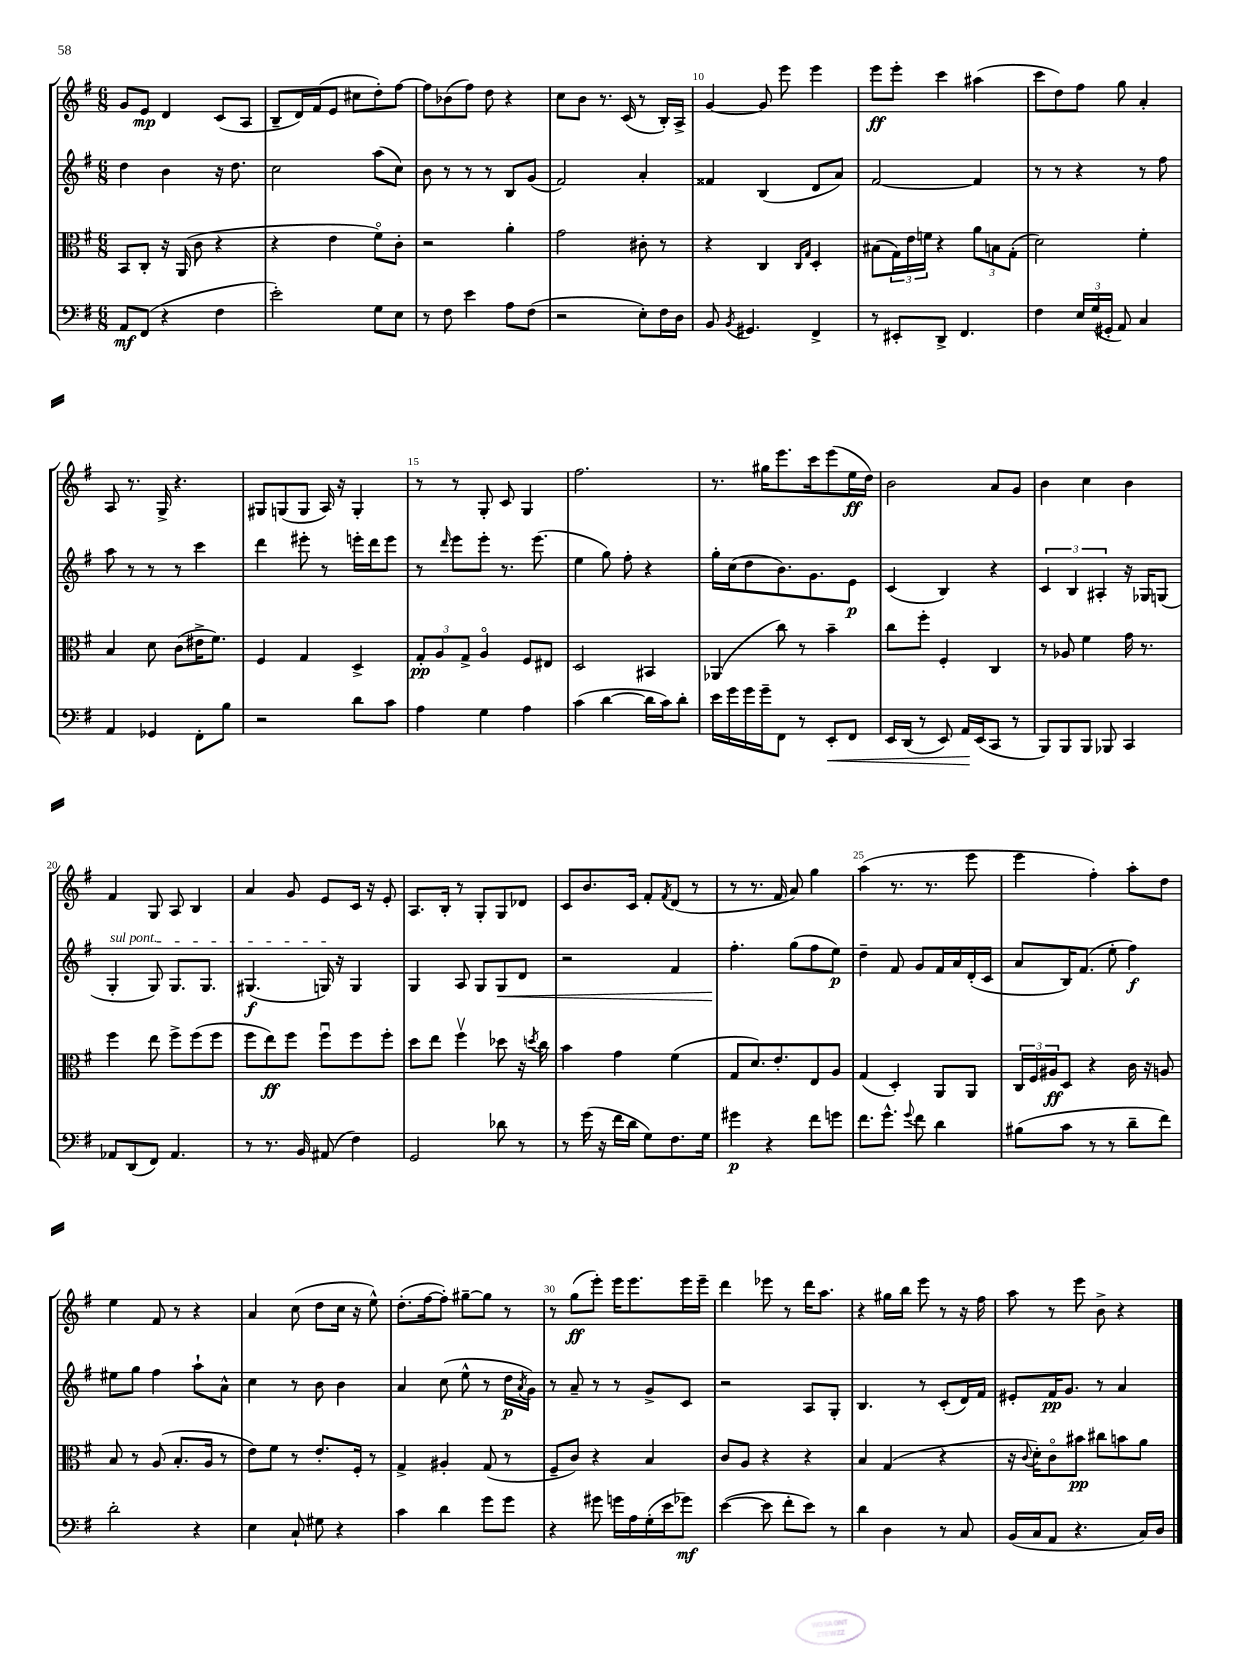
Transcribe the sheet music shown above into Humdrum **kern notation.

**kern	**dynam	**kern	**dynam	**kern	**dynam	**kern	**dynam
*part4	*part4	*part3	*part3	*part2	*part2	*part1	*part1
*staff4	*staff4	*staff3	*staff3	*staff2	*staff2	*staff1	*staff1
*clefF4	*	*clefC3	*	*clefG2	*	*clefG2	*
*k[f#]	*	*k[f#]	*	*k[f#]	*	*k[f#]	*
*M6/8	*	*M6/8	*	*M6/8	*	*M6/8	*
=6	=6	=6	=6	=6	=6	=6	=6
8AA/L	mf	8BB/L	.	4dd\	.	8g/L	.
(8FF#/J	.	8C'/J	.	.	.	8e/J	mp
4r	.	16r	.	4b\	.	4d/	.
.	.	(16AA/	.	.	.	.	.
.	.	8c\	.	.	.	.	.
4F#\	.	4r	.	16r	.	(8c/L	.
.	.	.	.	8.dd\	.	.	.
.	.	.	.	.	.	8A/J	.
=7	=7	=7	=7	=7	=7	=7	=7
2e'\)	.	4r	.	2cc\	.	8B~/L	.
.	.	.	.	.	.	16d/L)	.
.	.	.	.	.	.	(16f#/J	.
.	.	4e\	.	.	.	8e/J	.
.	.	.	.	.	.	8cc#X\L	.
8G\L	.	8f#\L)	.	(8aa\L	.	8dd'\)	.
8E\J	.	8c'\J	.	8cc\J)	.	[8ff#\J	.
=8	=8	=8	=8	=8	=8	=8	=8
8r	.	2r	.	8b\	.	8ff#\L]	.
8F#\	.	.	.	8r	.	(8b-X\	.
4e\	.	.	.	8r	.	8ff#\J)	.
.	.	.	.	8r	.	8dd\	.
8A\L	.	4a'\	.	8B/L	.	4r	.
(8F#\J	.	.	.	(8g/J	.	.	.
=9	=9	=9	=9	=9	=9	=9	=9
2r	.	2g\	.	2f#/)	.	8cc\L	.
.	.	.	.	.	.	8b\J	.
.	.	.	.	.	.	8.r	.
.	.	.	.	.	.	(16c/	.
8E'\L)	.	8c#X'\	.	4a'/	.	8r	.
16F#\L	.	8r	.	.	.	16B'/LL)	.
16D\JJ	.	.	.	.	.	16A^/JJ	.
=10	=10	=10	=10	=10	=10	=10	=10
8BB/	.	4r	.	4f##X/	.	[4g/	.
8qBB/	.	.	.	.	.	.	.
4.GG#X/	.	.	.	.	.	.	.
.	.	4C/	.	(4B/	.	8g/]	.
.	.	.	.	.	.	8eee\	.
.	.	16qqC/LL	.	.	.	.	.
.	.	16qqG/JJ	.	.	.	.	.
4FF#^/	.	4D'/	.	8d/L	.	4eee\	.
.	.	.	.	8a/J)	.	.	.
=11	=11	=11	=11	=11	=11	=11	=11
8r	.	(8B#X\L	.	[2f#/	.	8eee\L	ff
8EE#X'/L	.	24G\L)	.	.	.	8eee'\J	.
.	.	24e\	.	.	.	.	.
.	.	24fn\JJ	.	.	.	.	.
8DD^/J	.	4r	.	.	.	4ccc\	.
4.FF#/	.	.	.	.	.	.	.
.	.	12a\L	.	4f#/]	.	(4aa#X\	.
.	.	12Bn\	.	.	.	.	.
.	.	(12G'\J	.	.	.	.	.
=12	=12	=12	=12	=12	=12	=12	=12
4F#\	.	2d\)	.	8r	.	8ccc\L	.
.	.	.	.	8r	.	8dd\)	.
24E/LL	.	.	.	4r	.	8ff#\J	.
(24G/	.	.	.	.	.	.	.
24GG#X'/JJ	.	.	.	.	.	.	.
8AA/)	.	.	.	.	.	8gg\	.
4C/	.	4f#'\	.	8r	.	4a'/	.
.	.	.	.	8ff#\	.	.	.
!!LO:LB:g=z
=13	=13	=13	=13	=13	=13	=13	=13
4AA/	.	4B/	.	8aa\	.	8A/	.
.	.	.	.	8r	.	8.r	.
4GG-X/	.	8d\	.	8r	.	.	.
.	.	.	.	.	.	16G^/	.
.	.	(8c\L	.	8r	.	4.r	.
8FF#'\L	.	16e#X^\K	.	4ccc\	.	.	.
.	.	8.f#\J)	.	.	.	.	.
8B\J	.	.	.	.	.	.	.
=14	=14	=14	=14	=14	=14	=14	=14
2r	.	4F#/	.	4ddd\	.	8G#X/L	.
.	.	.	.	.	.	(8Gn/	.
.	.	4G/	.	8eee#X'\	.	8G/J	.
.	.	.	.	8r	.	16A/)	.
.	.	.	.	.	.	16r	.
8d\L	.	4D^/	.	16eeen'\LL	.	4G'/	.
.	.	.	.	16ddd\J	.	.	.
8c\J	.	.	.	8eee\J	.	.	.
=15	=15	=15	=15	=15	=15	=15	=15
4A\	.	12G'/L	pp	8r	.	8r	.
.	.	12A/	.	.	.	.	.
.	.	.	.	16qqddd/	.	.	.
.	.	.	.	8eee\L	.	8r	.
.	.	12G^/J	.	.	.	.	.
4G\	.	4A/	.	8eee'\J	.	8G'/	.
.	.	.	.	8.r	.	8c/	.
4A\	.	8F#/L	.	.	.	4G/	.
.	.	.	.	(8.eee\	.	.	.
.	.	8E#X/J	.	.	.	.	.
=16	=16	=16	=16	=16	=16	=16	=16
(4c\	.	2D/	.	4ee\	.	2.ff#\	.
[4d\	.	.	.	8gg\)	.	.	.
.	.	.	.	8ff#'\	.	.	.
16d\LL]	.	4BB#X/	.	4r	.	.	.
16c\J)	.	.	.	.	.	.	.
8d'\J	.	.	.	.	.	.	.
=17	=17	=17	=17	=17	=17	=17	=17
16e\LL	.	(4AA-X/	.	16gg'\LL	.	8.r	.
16g\	.	.	.	(16cc\J	.	.	.
16g\	.	.	.	8dd\	.	.	.
16g~\J	.	.	.	.	.	16gg#X\KL	.
8FF#\J	.	8cc\)	.	8.b\)	.	8.eee\	.
8r	.	8r	.	.	.	.	.
.	.	.	.	8.g\	.	16ccc\k	.
!	!LO:HP:b	!	!	!	!	!	!
8EE'/L	<	4b~\	.	.	.	(8eee\	.
8FF#/J	.	.	.	8e\J	p	16ee\L	ff
.	.	.	.	.	.	16dd\JJ)	.
=18	=18	=18	=18	=18	=18	=18	=18
16EE/LL	.	8cc\L	.	(4c/	.	2b\	.
(16DD/JJ	.	.	.	.	.	.	.
8r	.	8ff#'\J	.	.	.	.	.
8EE/)	.	4F#'/	.	4B/)	.	.	.
16AA/LL	.	.	.	.	.	.	.
(16EE/J	[	.	.	.	.	.	.
8CC/J	.	4C/	.	4r	.	8a/L	.
8r	.	.	.	.	.	8g/J	.
=19	=19	=19	=19	=19	=19	=19	=19
8BBB/L)	.	8r	.	6c/	.	4b\	.
8BBB/	.	8A-X/	.	.	.	.	.
.	.	.	.	6B/	.	.	.
8BBB/J	.	4f#\	.	.	.	4cc\	.
.	.	.	.	6A#X'/	.	.	.
8BBB-X/	.	.	.	.	.	.	.
4CC/	.	16g\	.	16r	.	4b\	.
.	.	8.r	.	16G-X/KL	.	.	.
.	.	.	.	(8Gn/J	.	.	.
!!LO:LB:g=z
=20	=20	=20	=20	=20	=20	=20	=20
!	!	!	!	!LO:TX:a:i:t=sul pont.	!	!	!
8AA-X/L	.	4ff#\	.	4G'/	.	4f#/	.
(8DD/	.	.	.	.	.	.	.
8FF#/J)	.	8ee\	.	8G/)	.	8G/	.
4.AA-/	.	8ff#^\L	.	8.G/L	.	8A/	.
.	.	(8ff#\	.	.	.	4B/	.
.	.	.	.	8.G/J	.	.	.
.	.	8ff#\J	.	.	.	.	.
=21	=21	=21	=21	=21	=21	=21	=21
8r	.	8ff#\L	.	(4.G#X/	f	4a/	.
8.r	.	8ee\)	ff	.	.	.	.
.	.	8ff#\J	.	.	.	8g/	.
16BB/	.	.	.	.	.	.	.
(8AA#X/	.	8ff#u\L	.	16Gn/)	.	8e/L	.
.	.	.	.	16r	.	.	.
4F#\)	.	8ff#\	.	4G/	.	16c/Jk	.
.	.	.	.	.	.	16r	.
.	.	8ff#'\J	.	.	.	8e'/	.
=22	=22	=22	=22	=22	=22	=22	=22
2GG/	.	8dd\L	.	4G/	.	8.A/L	.
.	.	8ee\J	.	.	.	.	.
.	.	.	.	.	.	16B'/Jk	.
.	.	4ff#v\	.	8A/	.	8r	.
.	.	.	.	8G/L	.	8G'/L	.
!	!	!	!	!	!LO:HP:b	!	!
8d-X\	.	8dd-X\	.	8G/	<	8G/	.
8r	.	16r	.	8d/J	.	8d-X/J	.
.	.	8qddn/	.	.	.	.	.
.	.	16cc\	.	.	.	.	.
=23	=23	=23	=23	=23	=23	=23	=23
8r	.	4b\	.	2r	.	8c/L	.
(16g\	.	.	.	.	.	8.b/	.
16r	.	.	.	.	.	.	.
16f#\LL	.	4g\	.	.	.	.	.
16d\JJ	.	.	.	.	.	16c/Jk	.
8G\L)	.	.	.	.	.	8f#'/L	.
.	.	.	.	.	.	8qf#/	.
8.F#\	.	(4f#\	.	4f#/	.	(8d/J	.
.	.	.	.	.	.	8r	.
16G\Jk	.	.	.	.	.	.	.
=24	=24	=24	=24	=24	=24	=24	=24
4g#X\	p	8G/L	.	4.ff#'\	.	8r	.
.	.	8.d/)	.	.	.	8.r	.
4r	.	.	.	.	.	.	.
.	.	8.e'/	.	.	.	16f#/	.
.	.	.	.	(8gg\L	[	8a/)	.
8f#\L	.	8E/	.	8ff#\	.	4gg\	.
8gn\J	.	8A/J	.	8ee\J)	p	.	.
=25	=25	=25	=25	=25	=25	=25	=25
8.f#\L	.	(4G/	.	4dd~\	.	(4aa\	.
8.g^^\J	.	.	.	.	.	.	.
.	.	4D'/)	.	8f#/	.	8.r	.
8qqg/	.	.	.	.	.	.	.
8f#\	.	.	.	8g/L	.	.	.
.	.	.	.	.	.	8.r	.
4d\	.	8AA/L	.	16f#/L	.	.	.
.	.	.	.	16a/	.	.	.
.	.	8AA/J	.	(16d'/	.	8eee\	.
.	.	.	.	16c/JJ	.	.	.
=26	=26	=26	=26	=26	=26	=26	=26
(8B#X\L	.	24C/LL	.	8a/L	.	4eee\	.
.	.	24F#/	.	.	.	.	.
.	.	24A#X/J	ff	.	.	.	.
8c\J	.	8D/J	.	16B/K)	.	.	.
.	.	.	.	(8.f#/J	.	.	.
8r	.	4r	.	.	.	4ff#'\)	.
8r	.	.	.	8ee'\	.	.	.
8d~\L	.	16c\	.	4ff#\)	f	8aa'\L	.
.	.	16r	.	.	.	.	.
8f#\J)	.	8An/	.	.	.	8dd\J	.
!!LO:LB:g=z
=27	=27	=27	=27	=27	=27	=27	=27
2d'\	.	8B/	.	8ee#X\L	.	4ee\	.
.	.	8r	.	8gg\J	.	.	.
.	.	(8A/	.	4ff#\	.	8f#/	.
.	.	8.B'/L	.	.	.	8r	.
4r	.	.	.	8aa`\L	.	4r	.
.	.	16A/Jk	.	.	.	.	.
.	.	8r	.	8a^^\J	.	.	.
=28	=28	=28	=28	=28	=28	=28	=28
4E\	.	8e\L)	.	4cc\	.	4a/	.
.	.	8f#\J	.	.	.	.	.
8C`/	.	8r	.	8r	.	(8cc\	.
8G#X\	.	8.e'/L	.	8b\	.	8dd\L	.
4r	.	.	.	4b\	.	16cc\Jk	.
.	.	16F#'/Jk	.	.	.	16r	.
.	.	8r	.	.	.	8ee^^\)	.
=29	=29	=29	=29	=29	=29	=29	=29
4c\	.	4G^/	.	4a/	.	(8.dd'\L	.
.	.	.	.	.	.	[16ff#\k	.
4d\	.	4A#X'/	.	(8cc\	.	8ff#'\J])	.
.	.	.	.	8ee^^\	.	[8gg#X~\L	.
8g\L	.	(8G/	.	8r	.	8gg#\J]	.
8g\J	.	8r	.	16dd\LL	p	8r	.
.	.	.	.	8qa/	.	.	.
.	.	.	.	16g\JJ)	.	.	.
=30	=30	=30	=30	=30	=30	=30	=30
4r	.	8F#~/L	.	8r	.	8r	.
.	.	8c/J)	.	8a~/	.	(8gg\L	ff
8g#X\	.	4r	.	8r	.	8eee'\J)	.
16gn\LL	.	.	.	8r	.	16eee\KL	.
16A\	.	.	.	.	.	8.eee\	.
(16G'\	.	4B/	.	8g^/L	.	.	.
16e\J	.	.	.	.	.	.	.
8g-X\J)	mf	.	.	8c/J	.	16eee\L	.
.	.	.	.	.	.	16eee~\JJ	.
=31	=31	=31	=31	=31	=31	=31	=31
([4e\	.	8c/L	.	2r	.	4ddd\	.
.	.	8A/J	.	.	.	.	.
8e\]	.	4r	.	.	.	8eee-X\	.
8f#'\L	.	.	.	.	.	8r	.
8e\J)	.	4r	.	8A/L	.	16ddd\KL	.
.	.	.	.	.	.	8.aa\J	.
8r	.	.	.	8G'/J	.	.	.
=32	=32	=32	=32	=32	=32	=32	=32
4d\	.	4B/	.	4.B/	.	4r	.
4D\	.	(4G/	.	.	.	16gg#X\LL	.
.	.	.	.	.	.	16bb\JJ	.
.	.	.	.	8r	.	8eee\	.
8r	.	4r	.	(8c'/L	.	8r	.
8C/	.	.	.	16d/L)	.	16r	.
.	.	.	.	16f#/JJ	.	16ff#\	.
=33	=33	=33	=33	=33	=33	=33	=33
(16BB/LL	.	16r	.	8e#X'/L	.	8aa\	.
.	.	8qqc/	.	.	.	.	.
16C/J	.	16d'\KL)	.	.	.	.	.
8AA/J	.	8c\	.	16f#/K	pp	8r	.
.	.	.	.	8.g/J	.	.	.
4.r	.	8b#X\J	pp	.	.	8eee\	.
.	.	8cc#X\L	.	8r	.	8b^\	.
.	.	8bn\	.	4a/	.	4r	.
16C/LL)	.	8a\J	.	.	.	.	.
16D/JJ	.	.	.	.	.	.	.
==	==	==	==	==	==	==	==
*-	*-	*-	*-	*-	*-	*-	*-
